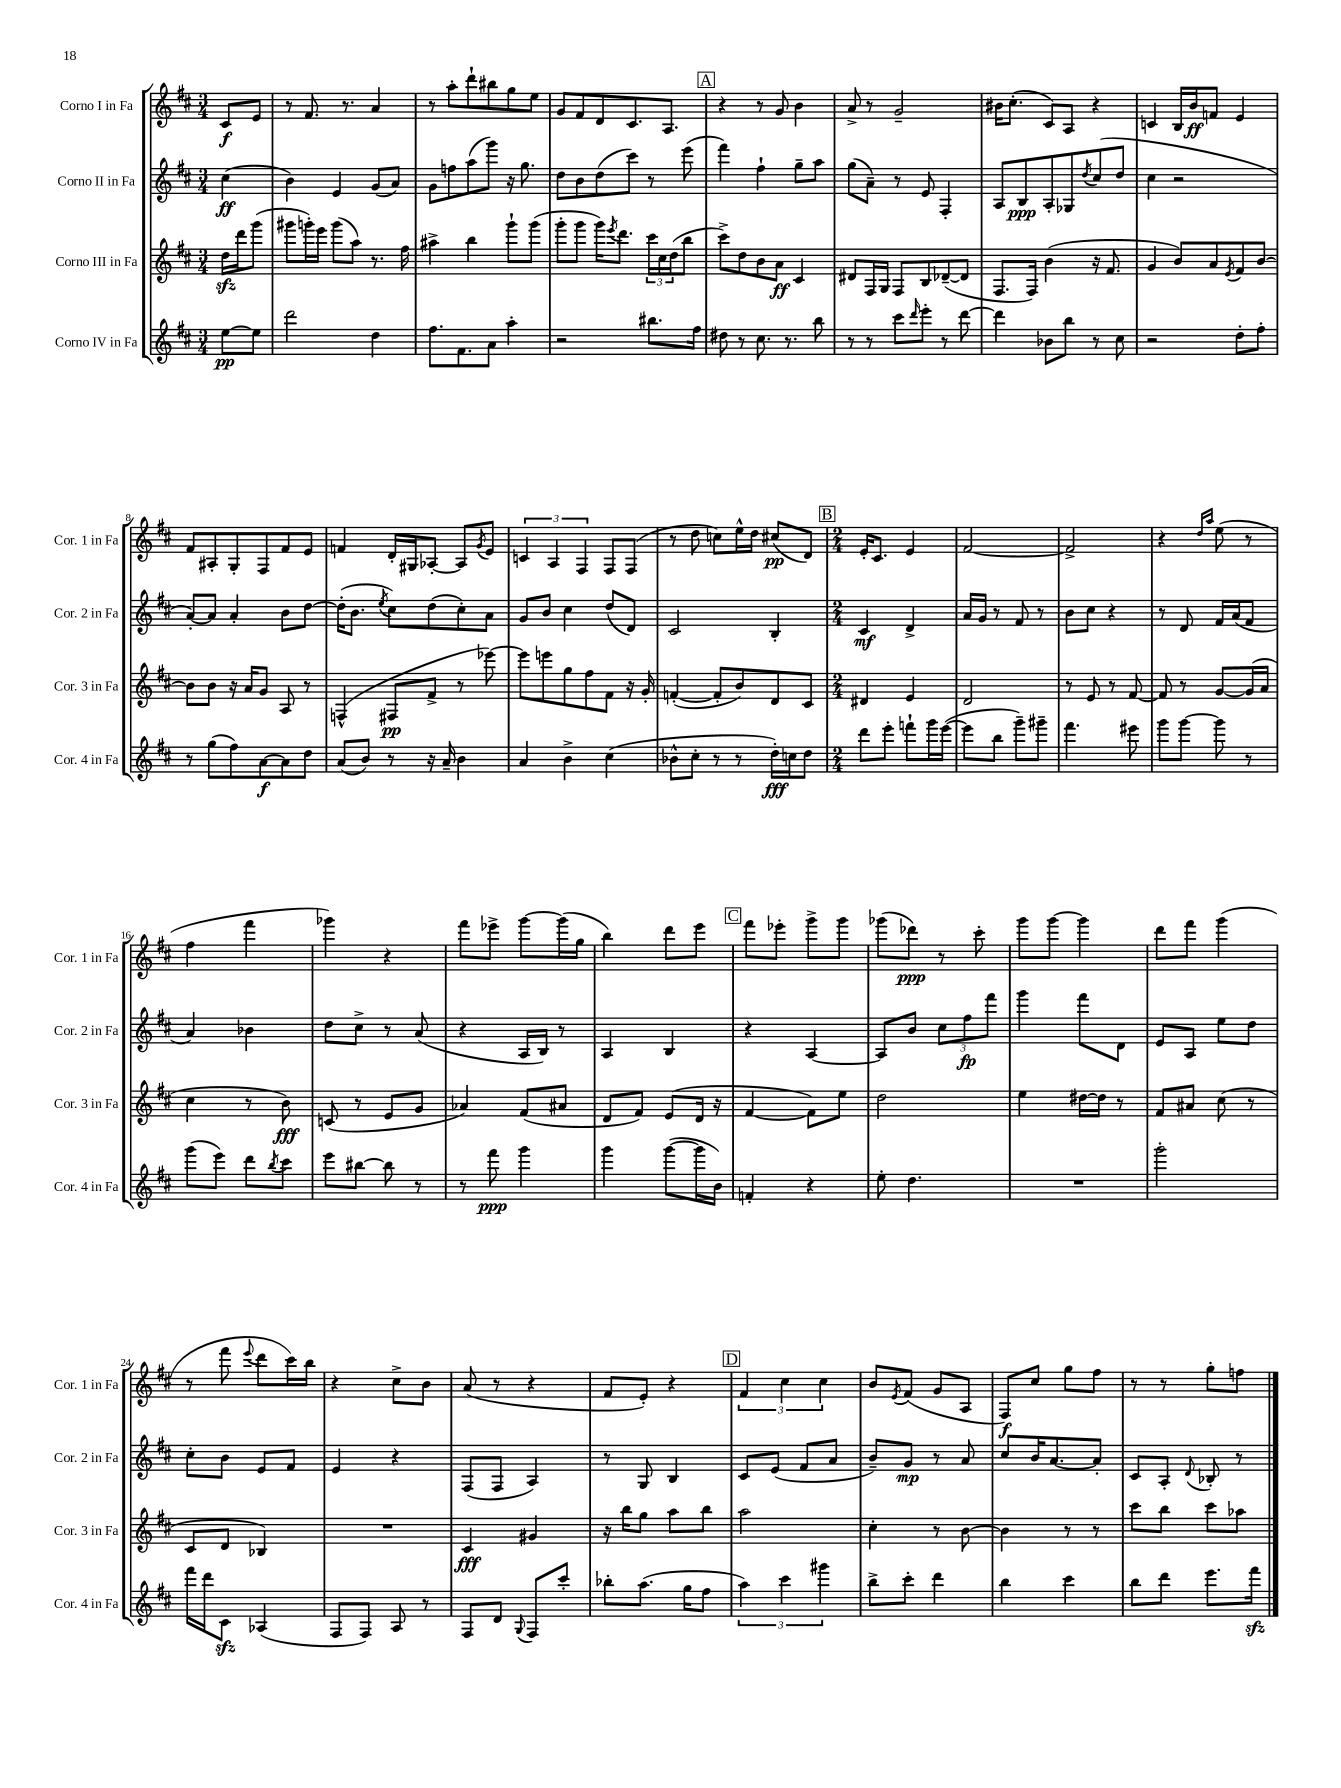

**kern	**dynam	**kern	**dynam	**kern	**dynam	**kern	**dynam
*part4	*part4	*part3	*part3	*part2	*part2	*part1	*part1
*staff4	*staff4	*staff3	*staff3	*staff2	*staff2	*staff1	*staff1
*I"Corno IV in Fa	*	*I"Corno III in Fa	*	*I"Corno II in Fa	*	*I"Corno I in Fa	*
*I'Cor. 4 in Fa	*	*I'Cor. 3 in Fa	*	*I'Cor. 2 in Fa	*	*I'Cor. 1 in Fa	*
*clefG2	*	*clefG2	*	*clefG2	*	*clefG2	*
*k[f#c#]	*	*k[f#c#]	*	*k[f#c#]	*	*k[f#c#]	*
*M3/4	*	*M3/4	*	*M3/4	*	*M3/4	*
=	=	=	=	=	=	=	=
[8ee\L	pp	16ddzz\LL	.	(4cc#\	ff	8c#/L	f
.	.	16ddd\J	.	.	.	.	.
8ee\J]	.	(8ggg\J	.	.	.	8e/J	.
=1	=1	=1	=1	=1	=1	=1	=1
2ddd\	.	8ggg#X\L	.	4b\)	.	8r	.
.	.	16gggn'\L)	.	.	.	8.f#/	.
.	.	16eee\JJ	.	.	.	.	.
.	.	(8ggg\L	.	4e/	.	.	.
.	.	.	.	.	.	8.r	.
.	.	8aa\J)	.	.	.	.	.
4dd\	.	8.r	.	(8g/L	.	4a/	.
.	.	.	.	8a/J)	.	.	.
.	.	16ff#\	.	.	.	.	.
=2	=2	=2	=2	=2	=2	=2	=2
8.ff#\L	.	4aa#X^\	.	8g\L	.	8r	.
.	.	.	.	8ffn\	.	8aa'\L	.
8.f#\	.	.	.	.	.	.	.
.	.	4bb\	.	(8aa\	.	8ddd`\	.
8a\J	.	.	.	8ggg\J)	.	8bb#X\	.
4aa'\	.	8ggg`\L	.	16r	.	8gg\	.
.	.	.	.	8.gg\	.	.	.
.	.	(8ggg\J	.	.	.	8ee\J	.
=3	=3	=3	=3	=3	=3	=3	=3
2r	.	8ggg'\L	.	8dd\L	.	8g/L	.
.	.	8ggg\J	.	8b\	.	8f#/	.
.	.	16ggg\KL)	.	(8dd\	.	8d/	.
.	.	8qeee/	.	.	.	.	.
.	.	8.ddd\J	.	.	.	.	.
.	.	.	.	8ccc#\J)	.	8.c#/	.
8.bb#X\L	.	24ccc#\LL	.	8r	.	.	.
.	.	24cc#\	.	.	.	.	.
.	.	.	.	.	.	8.A/J	.
.	.	(24dd\J	.	.	.	.	.
.	.	8bb\J	.	(8eee\	.	.	.
16ff#\Jk	.	.	.	.	.	.	.
!!LO:REH:place=s1:t=A
=4	=4	=4	=4	=4	=4	=4	=4
8dd#X\	.	8ccc#^\L)	.	4fff#\)	.	4r	.
8r	.	8dd\	.	.	.	.	.
8.cc#\	.	8b\	.	4ff#`\	.	8r	.
.	.	8a\J	ff	.	.	8g/	.
8.r	.	.	.	.	.	.	.
.	.	4c#/	.	8gg~\L	.	4b\	.
8bb\	.	.	.	8aa\J	.	.	.
=5	=5	=5	=5	=5	=5	=5	=5
8r	.	8d#X/L	.	(8gg\L	.	8a^/	.
8r	.	16F#/L	.	8a~\J)	.	8r	.
.	.	16G/JJ	.	.	.	.	.
8ccc#\L	.	8F#/L	.	8r	.	2g~/	.
16qqddd/	.	.	.	.	.	.	.
8eee'\J	.	8B/	.	8e/	.	.	.
8r	.	([8d-X~/	.	4F#'/	.	.	.
[8ddd\	.	8d-/J]	.	.	.	.	.
=6	=6	=6	=6	=6	=6	=6	=6
4ddd\]	.	8.F#/L	.	8A/L	.	16b#X\KL	.
.	.	.	.	.	.	(8.cc#'\J	.
.	.	.	.	8B/	ppp	.	.
.	.	16F#/Jk)	.	.	.	.	.
8b-X\L	.	(4b\	.	8A'/	.	8c#/L)	.
8bb\J	.	.	.	8G-X/	.	8A/J	.
.	.	.	.	8qdd/	.	.	.
8r	.	16r	.	(8cc#/	.	4r	.
.	.	8.f#/	.	.	.	.	.
8cc#\	.	.	.	8dd/J	.	.	.
=7	=7	=7	=7	=7	=7	=7	=7
2r	.	4g/	.	4cc#\	.	4cn/	.
.	.	8b/L)	.	2r	.	16B/LL	.
.	.	.	.	.	.	16b/J	ff
.	.	8a/	.	.	.	8fn/J	.
.	.	8qe/	.	.	.	.	.
8dd'\L	.	8f#/	.	.	.	4e/	.
8ff#'\J	.	[8b/J	.	.	.	.	.
!!LO:LB:g=z
=8	=8	=8	=8	=8	=8	=8	=8
8r	.	8b\L]	.	[8a'/L)	.	8f#/L	.
(8gg\L	.	8b\J	.	8a/J]	.	8A#X'/	.
8ff#\)	.	16r	.	4a'/	.	8G'/	.
.	.	16a/KL	.	.	.	.	.
[8a\	f	8g/J	.	.	.	8F#/	.
8a\]	.	8A/	.	8b\L	.	8f#/	.
8dd\J	.	8r	.	[8dd\J	.	8e/J	.
=9	=9	=9	=9	=9	=9	=9	=9
(8a/L	.	(4Fn^^/	.	(16dd'\KL]	.	4fn/	.
.	.	.	.	8.b\J	.	.	.
8b/J)	.	.	.	.	.	.	.
.	.	.	.	8qee/	.	.	.
8r	.	8F#X/L	pp	8cc#\L)	.	16d'/LL	.
.	.	.	.	.	.	16G#X/J	.
16r	.	8f#^/J	.	(8dd\	.	[8A-X'/J	.
16a~/	.	.	.	.	.	.	.
4b\	.	8r	.	8cc#'\)	.	8A-/L]	.
.	.	.	.	.	.	8qg/	.
.	.	[8eee-X\)	.	8a\J	.	8e/J	.
=10	=10	=10	=10	=10	=10	=10	=10
4a/	.	8eee-\L]	.	8g/L	.	6cn/	.
.	.	8eeen\	.	8b/J	.	.	.
.	.	.	.	.	.	6A/	.
4b^\	.	8gg\	.	4cc#\	.	.	.
.	.	.	.	.	.	6F#/	.
.	.	8ff#\	.	.	.	.	.
(4cc#\	.	8f#\J	.	(8dd/L	.	8F#/L	.
.	.	16r	.	8d/J)	.	(8F#/J	.
.	.	16g'/	.	.	.	.	.
=11	=11	=11	=11	=11	=11	=11	=11
8b-X^^\L	.	([4fn'/	.	2c#/	.	8r	.
8cc#'\J	.	.	.	.	.	8dd\	.
8r	.	8f'/L]	.	.	.	8ccn\L)	.
8r	.	8b/)	.	.	.	16ee^^\L	.
.	.	.	.	.	.	16dd\JJ	.
16dd'\LL)	fff	8d/	.	4B'/	.	(8cc#X/L	pp
16ccn\J	.	.	.	.	.	.	.
8dd\J	.	8c#/J	.	.	.	8d/J)	.
!!LO:REH:place=s1:t=B
=12	=12	=12	=12	=12	=12	=12	=12
*M2/4	*	*M2/4	*	*M2/4	*	*M2/4	*
8ddd\L	.	4d#X/	.	4c#/	mf	16e'/KL	.
.	.	.	.	.	.	8.c#/J	.
8eee'\J	.	.	.	.	.	.	.
8fffn`\L	.	4e/	.	4d^/	.	4e/	.
16ggg\L	.	.	.	.	.	.	.
([16eee\JJ	.	.	.	.	.	.	.
=13	=13	=13	=13	=13	=13	=13	=13
8eee\L]	.	2d/	.	16a/LL	.	[2f#/	.
.	.	.	.	16g/JJ	.	.	.
8bb\J	.	.	.	8r	.	.	.
8ggg~\L)	.	.	.	8f#/	.	.	.
8ggg#X~\J	.	.	.	8r	.	.	.
=14	=14	=14	=14	=14	=14	=14	=14
4.fff#\	.	8r	.	8b\L	.	2f#^/]	.
.	.	8e/	.	8cc#\J	.	.	.
.	.	8r	.	4r	.	.	.
8eee#X\	.	[8f#/	.	.	.	.	.
=15	=15	=15	=15	=15	=15	=15	=15
8ggg\L	.	8f#/]	.	8r	.	4r	.
[8ggg\J	.	8r	.	8d/	.	.	.
.	.	.	.	.	.	16qqdd/LL	.
.	.	.	.	.	.	16qqaa/JJ	.
8ggg\]	.	[8g/L	.	16f#/LL	.	(8ee\	.
.	.	.	.	(16a/J	.	.	.
8r	.	(16g/L]	.	8f#/J	.	8r	.
.	.	16a/JJ	.	.	.	.	.
!!LO:LB:g=z
=16	=16	=16	=16	=16	=16	=16	=16
(8ggg\L	.	4cc#\	.	4a/)	.	4ff#\	.
8eee\J)	.	.	.	.	.	.	.
8ddd\L	.	8r	.	4b-X\	.	4fff#\	.
8qbb/	.	.	.	.	.	.	.
8ccc#\J	.	8b\)	fff	.	.	.	.
=17	=17	=17	=17	=17	=17	=17	=17
8eee\L	.	(8cn/	.	8dd\L	.	4ggg-X\)	.
[8bb#X\J	.	8r	.	8cc#^\J	.	.	.
8bb#\]	.	8e/L	.	8r	.	4r	.
8r	.	8g/J	.	(8a/	.	.	.
=18	=18	=18	=18	=18	=18	=18	=18
8r	.	4a-X/)	.	4r	.	8fff#\L	.
8fff#\	ppp	.	.	.	.	8eee-X^\J	.
4ggg\	.	(8f#/L	.	16A/LL	.	[8ggg\L	.
.	.	.	.	16B/JJ)	.	.	.
.	.	8a#X/J	.	8r	.	(16ggg\L]	.
.	.	.	.	.	.	16gg\JJ	.
=19	=19	=19	=19	=19	=19	=19	=19
4ggg\	.	8d/L	.	4A/	.	4bb\)	.
.	.	8f#/J)	.	.	.	.	.
([8ggg\L	.	(8e/L	.	4B/	.	8ddd\L	.
16ggg\L]	.	16d/Jk	.	.	.	8eee\J	.
16b\JJ)	.	16r	.	.	.	.	.
!!LO:REH:place=s1:t=C
=20	=20	=20	=20	=20	=20	=20	=20
4fn'/	.	[4f#/	.	4r	.	8fff#\L	.
.	.	.	.	.	.	8eee-X'\J	.
4r	.	8f#\L])	.	[4A/	.	8ggg^\L	.
.	.	8ee\J	.	.	.	8ggg\J	.
=21	=21	=21	=21	=21	=21	=21	=21
8ee'\	.	2dd\	.	8A/L]	.	(8ggg-X\L	.
4.dd\	.	.	.	8b/J	.	8ddd-X\J)	ppp
.	.	.	.	12cc#\L	.	8r	.
.	.	.	.	12ff#\	fp	.	.
.	.	.	.	.	.	8ccc#'\	.
.	.	.	.	12fff#\J	.	.	.
=22	=22	=22	=22	=22	=22	=22	=22
2r	.	4ee\	.	4ggg\	.	8ggg\L	.
.	.	.	.	.	.	[8ggg\J	.
.	.	[16dd#X\LL	.	8fff#\L	.	4ggg\]	.
.	.	16dd#\JJ]	.	.	.	.	.
.	.	8r	.	8d\J	.	.	.
=23	=23	=23	=23	=23	=23	=23	=23
2ggg'\	.	8f#/L	.	8e/L	.	8ddd\L	.
.	.	8a#X/J	.	8A/J	.	8fff#\J	.
.	.	(8cc#\	.	8ee\L	.	(4ggg\	.
.	.	8r	.	8dd\J	.	.	.
!!LO:LB:g=z
=24	=24	=24	=24	=24	=24	=24	=24
16fff#\LL	.	8c#/L	.	8cc#'\L	.	8r	.
16ddd\J	.	.	.	.	.	.	.
8c#zz\J	.	8d/J	.	8b\J	.	8fff#\	.
.	.	.	.	.	.	8qqeee/	.
(4A-X/	.	4B-X/)	.	8e/L	.	8ddd\L	.
.	.	.	.	8f#/J	.	16ccc#\L)	.
.	.	.	.	.	.	16bb\JJ	.
=25	=25	=25	=25	=25	=25	=25	=25
8F#/L	.	2r	.	4e/	.	4r	.
8F#/J)	.	.	.	.	.	.	.
8A/	.	.	.	4r	.	8cc#^\L	.
8r	.	.	.	.	.	8b\J	.
=26	=26	=26	=26	=26	=26	=26	=26
8F#/L	.	4c#/	fff	(8F#/L	.	(8a/	.
8d/J	.	.	.	8F#/J	.	8r	.
8qqG/	.	.	.	.	.	.	.
8F#/L	.	4g#X/	.	4A/)	.	4r	.
8ccc#'/J	.	.	.	.	.	.	.
=27	=27	=27	=27	=27	=27	=27	=27
8bb-X'\L	.	16r	.	8r	.	8f#/L	.
.	.	16bb\KL	.	.	.	.	.
(8.aa\J	.	8gg\J	.	8G/	.	8e'/J)	.
.	.	8aa\L	.	4B/	.	4r	.
16gg\KL	.	.	.	.	.	.	.
8ff#\J	.	8bb\J	.	.	.	.	.
!!LO:REH:place=s1:t=D
=28	=28	=28	=28	=28	=28	=28	=28
6aa\)	.	2aa\	.	8c#/L	.	6f#/	.
.	.	.	.	(8e/J	.	.	.
6ccc#\	.	.	.	.	.	6cc#\	.
.	.	.	.	8f#/L	.	.	.
6ggg#X\	.	.	.	.	.	6cc#\	.
.	.	.	.	8a/J	.	.	.
=29	=29	=29	=29	=29	=29	=29	=29
8bb^\L	.	4cc#'\	.	8b~/L)	.	8b/L	.
.	.	.	.	.	.	8qe/	.
8ccc#'\J	.	.	.	8g/J	mp	(8f#/J	.
4ddd\	.	8r	.	8r	.	8g/L	.
.	.	[8b\	.	8a/	.	8A/J	.
=30	=30	=30	=30	=30	=30	=30	=30
4bb\	.	4b\]	.	8cc#/L	.	8F#/L)	f
.	.	.	.	16b/K	.	8cc#/J	.
.	.	.	.	[8.a/	.	.	.
4ccc#\	.	8r	.	.	.	8gg\L	.
.	.	8r	.	8a'/J]	.	8ff#\J	.
=31	=31	=31	=31	=31	=31	=31	=31
8bb\L	.	8ccc#\L	.	8c#/L	.	8r	.
8ddd\J	.	8bb\J	.	8A'/J	.	8r	.
.	.	.	.	8qqd/	.	.	.
8.eee\L	.	8ccc#\L	.	8B-X'/	.	8gg'\L	.
.	.	8aa-X\J	.	8r	.	8ffn\J	.
16fff#zz\Jk	.	.	.	.	.	.	.
==	==	==	==	==	==	==	==
*-	*-	*-	*-	*-	*-	*-	*-
